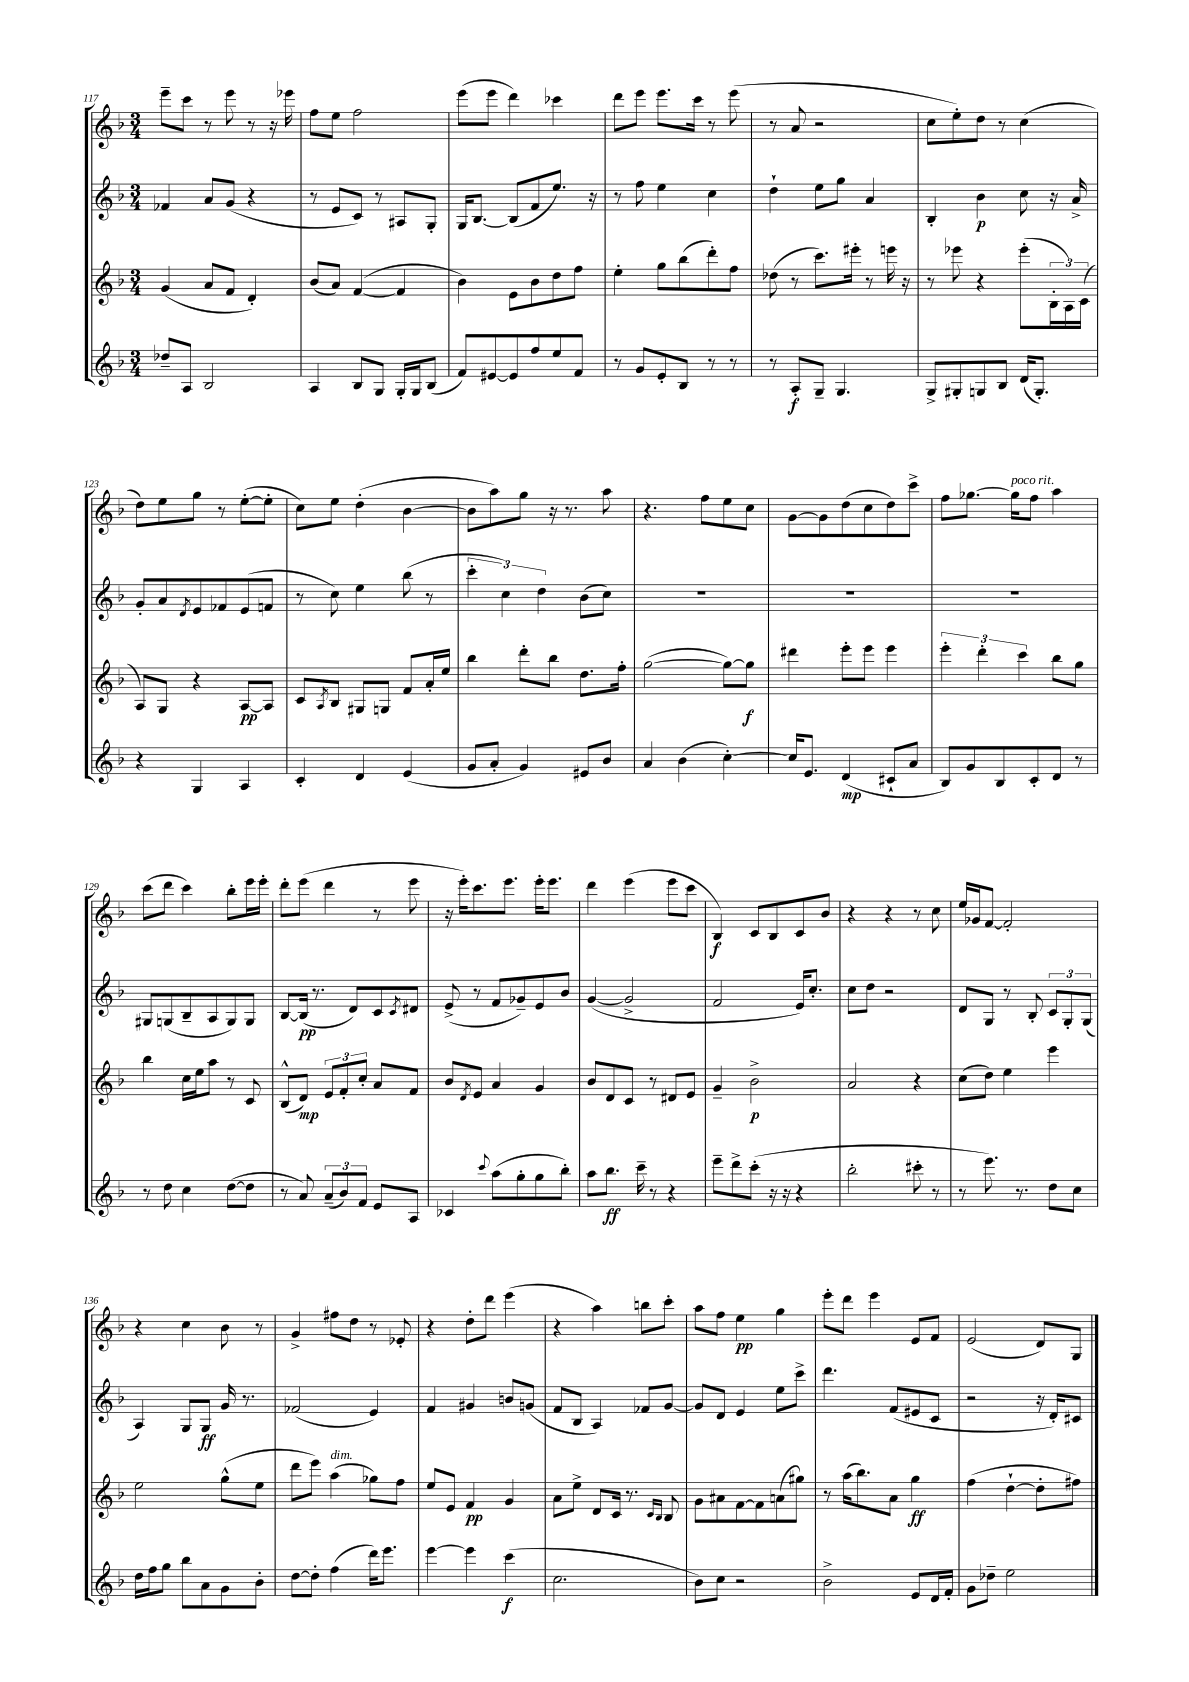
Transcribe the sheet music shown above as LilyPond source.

<<
\new StaffGroup <<
\new Staff = "s0" {
    \clef treble \key f \major \numericTimeSignature \time 3/4
    e'''8-- c'''8 r8 e'''8 r8 r16 ees'''16 |
    f''8 e''8 f''2 |
    e'''8( e'''8 d'''4) ces'''4 |
    d'''8 e'''8 e'''8. c'''16 r8 e'''8( |
    r8 a'8 r2 |
    c''8 e''8-.) d''8 r8 c''4( |
    d''8) e''8 g''8 r8 e''8~-.( e''8-. |
    c''8) e''8 d''4-.( bes'4~ |
    bes'8 a''8) g''8 r16 r8. a''8 |
    r4. f''8 e''8 c''8 |
    g'8~ g'8 d''8( c''8 d''8) c'''8-> |
    f''8 ges''8.~ ges''16^\markup { \italic "poco rit." } f''8 a''4 |
    c'''8( d'''8 c'''4) bes''8-. e'''16 e'''16-. |
    d'''8-. e'''8( d'''4 r8 e'''8 |
    r16 e'''16-.) c'''8. e'''8. e'''16-. e'''8. |
    d'''4 e'''4( e'''8 c'''8 |
    bes4\f) c'8 bes8 c'8 bes'8 |
    r4 r4 r8 c''8 |
    e''16 ges'16 f'8~ f'2-. |
    r4 c''4 bes'8 r8 |
    g'4-> fis''8 d''8 r8 ees'8-. |
    r4 d''8-. d'''8 e'''4( |
    r4 a''4) b''8 c'''8-. |
    a''8 f''8 e''4\pp g''4 |
    e'''8-. d'''8 e'''4 e'8 f'8 |
    e'2( d'8) g8 \bar "|." |
}
\new Staff = "s1" {
    \clef treble \key f \major \numericTimeSignature \time 3/4
    fes'4 a'8 g'8( r4 |
    r8 e'8 c'8) r8 ais8 g8-. |
    g16 bes8.~ bes8( f'8 e''8.) r16 |
    r8 f''8 e''4 c''4 |
    d''4-! e''8 g''8 a'4 |
    bes4-. bes'4\p c''8 r16 a'16-> |
    g'8-. a'8 \acciaccatura { d'8 } e'8 fes'8 e'8( f'8 |
    r8 c''8) e''4 bes''8( r8 |
    \tuplet 3/2 { c'''4-. c''4) d''4 } bes'8( c''8) |
    R2. |
    R2. |
    R2. |
    gis8 g8( bes8-- a8 g8) g8 |
    bes8~ bes16\pp( r8. d'8) c'8 \acciaccatura { c'8 } dis'8 |
    e'8->( r8 f'8 ges'8--) e'8 bes'8 |
    g'4~( g'2-> |
    f'2 e'16) c''8.-. |
    c''8 d''8 r2 |
    d'8 g8 r8 bes8-. \tuplet 3/2 { c'8 g8-. g8( } |
    a4) g8 g8\ff g'16 r8. |
    fes'2( e'4) |
    f'4 gis'4 b'8 g'8( |
    f'8 bes8 a4) fes'8 g'8~ |
    g'8 d'8 e'4 e''8 c'''8-> |
    d'''4. f'8( eis'8 c'8 |
    r2 r16 d'16-.) cis'8 \bar "|." |
}
\new Staff = "s2" {
    \clef treble \key f \major \numericTimeSignature \time 3/4
    g'4( a'8 f'8 d'4-.) |
    bes'8( a'8) f'4~( f'4 |
    bes'4) e'8 bes'8 d''8 f''8 |
    e''4-. g''8 bes''8( d'''8-.) f''8 |
    des''8( r8 c'''8.) eis'''16-. r8 e'''16 r16 |
    r8 ees'''8 r4 ees'''8-.( \tuplet 3/2 { bes16-. a16) c'16( } |
    a8) g8 r4 a8~\pp a8 |
    c'8 \acciaccatura { a8 } bes8 gis8 g8 f'8 a'16-. e''16 |
    bes''4 d'''8-. bes''8 d''8. f''16-. |
    g''2~( g''8~) g''8\f |
    dis'''4 e'''8-. e'''8 e'''4 |
    \tuplet 3/2 { e'''4-. d'''4-. c'''4 } bes''8 g''8 |
    bes''4 c''16 e''16 a''8 r8 c'8 |
    bes8-^( d'8\mp) \tuplet 3/2 { e'8 f'8-. c''8-. } a'8 f'8 |
    bes'8 \acciaccatura { d'8 } e'8 a'4 g'4 |
    bes'8 d'8 c'8 r8 dis'8 e'8 |
    g'4-- bes'2->\p |
    a'2 r4 |
    c''8( d''8) e''4 e'''4 |
    e''2 g''8-^( e''8 |
    d'''8 e'''8) a''4^\markup { \italic "dim." }( ges''8) f''8 |
    e''8 e'8 f'4\pp g'4 |
    a'8 e''8-> d'8 c'16 r8. \grace { c'16 bes16 } bes8 |
    g'8 ais'8 f'8~ f'8 a'8( gis''8) |
    r8 a''16( bes''8.) a'8 g''4\ff |
    f''4( d''4~-! d''8-. fis''8) \bar "|." |
}
\new Staff = "s3" {
    \clef treble \key f \major \numericTimeSignature \time 3/4
    des''8-- a8 bes2 |
    a4 bes8 g8 g16-. g16 bes8( |
    f'8) eis'8~ eis'8 f''8 e''8 f'8 |
    r8 g'8 e'8-. bes8 r8 r8 |
    r8 a8-.\f g8-- g4. |
    g8-> gis8-. g8 bes8 d'16( g8.-.) |
    r4 g4 a4 |
    c'4-. d'4 e'4( |
    g'8 a'8-. g'4) eis'8 bes'8 |
    a'4 bes'4( c''4~-.) |
    c''16 e'8. d'4\mp( cis'8-! a'8 |
    bes8) g'8 bes8 c'8-. d'8 r8 |
    r8 d''8 c''4 d''8~( d''8 |
    r8 a'8) \tuplet 3/2 { a'8--( bes'8) f'8 } e'8 a8 |
    ces'4 \appoggiatura { c'''8 } a''8( g''8-. g''8 bes''8-.) |
    a''8 bes''8.\ff c'''16-- r8 r4 |
    e'''8-- d'''8-> c'''8-.( r16 r16 r4 |
    bes''2-. cis'''8-. r8 |
    r8 e'''8.) r8. d''8 c''8 |
    d''16 f''16 g''8 bes''8 a'8 g'8 bes'8-. |
    d''8~ d''8-. f''4( d'''16) e'''8. |
    e'''4~ e'''4 c'''4\f( |
    c''2. |
    bes'8) c''8 r2 |
    bes'2-> e'8 d'16 f'16-. |
    g'8 des''8-- e''2 \bar "|." |
}
>>
>>
\layout { \context { \Score currentBarNumber = #117 } }
